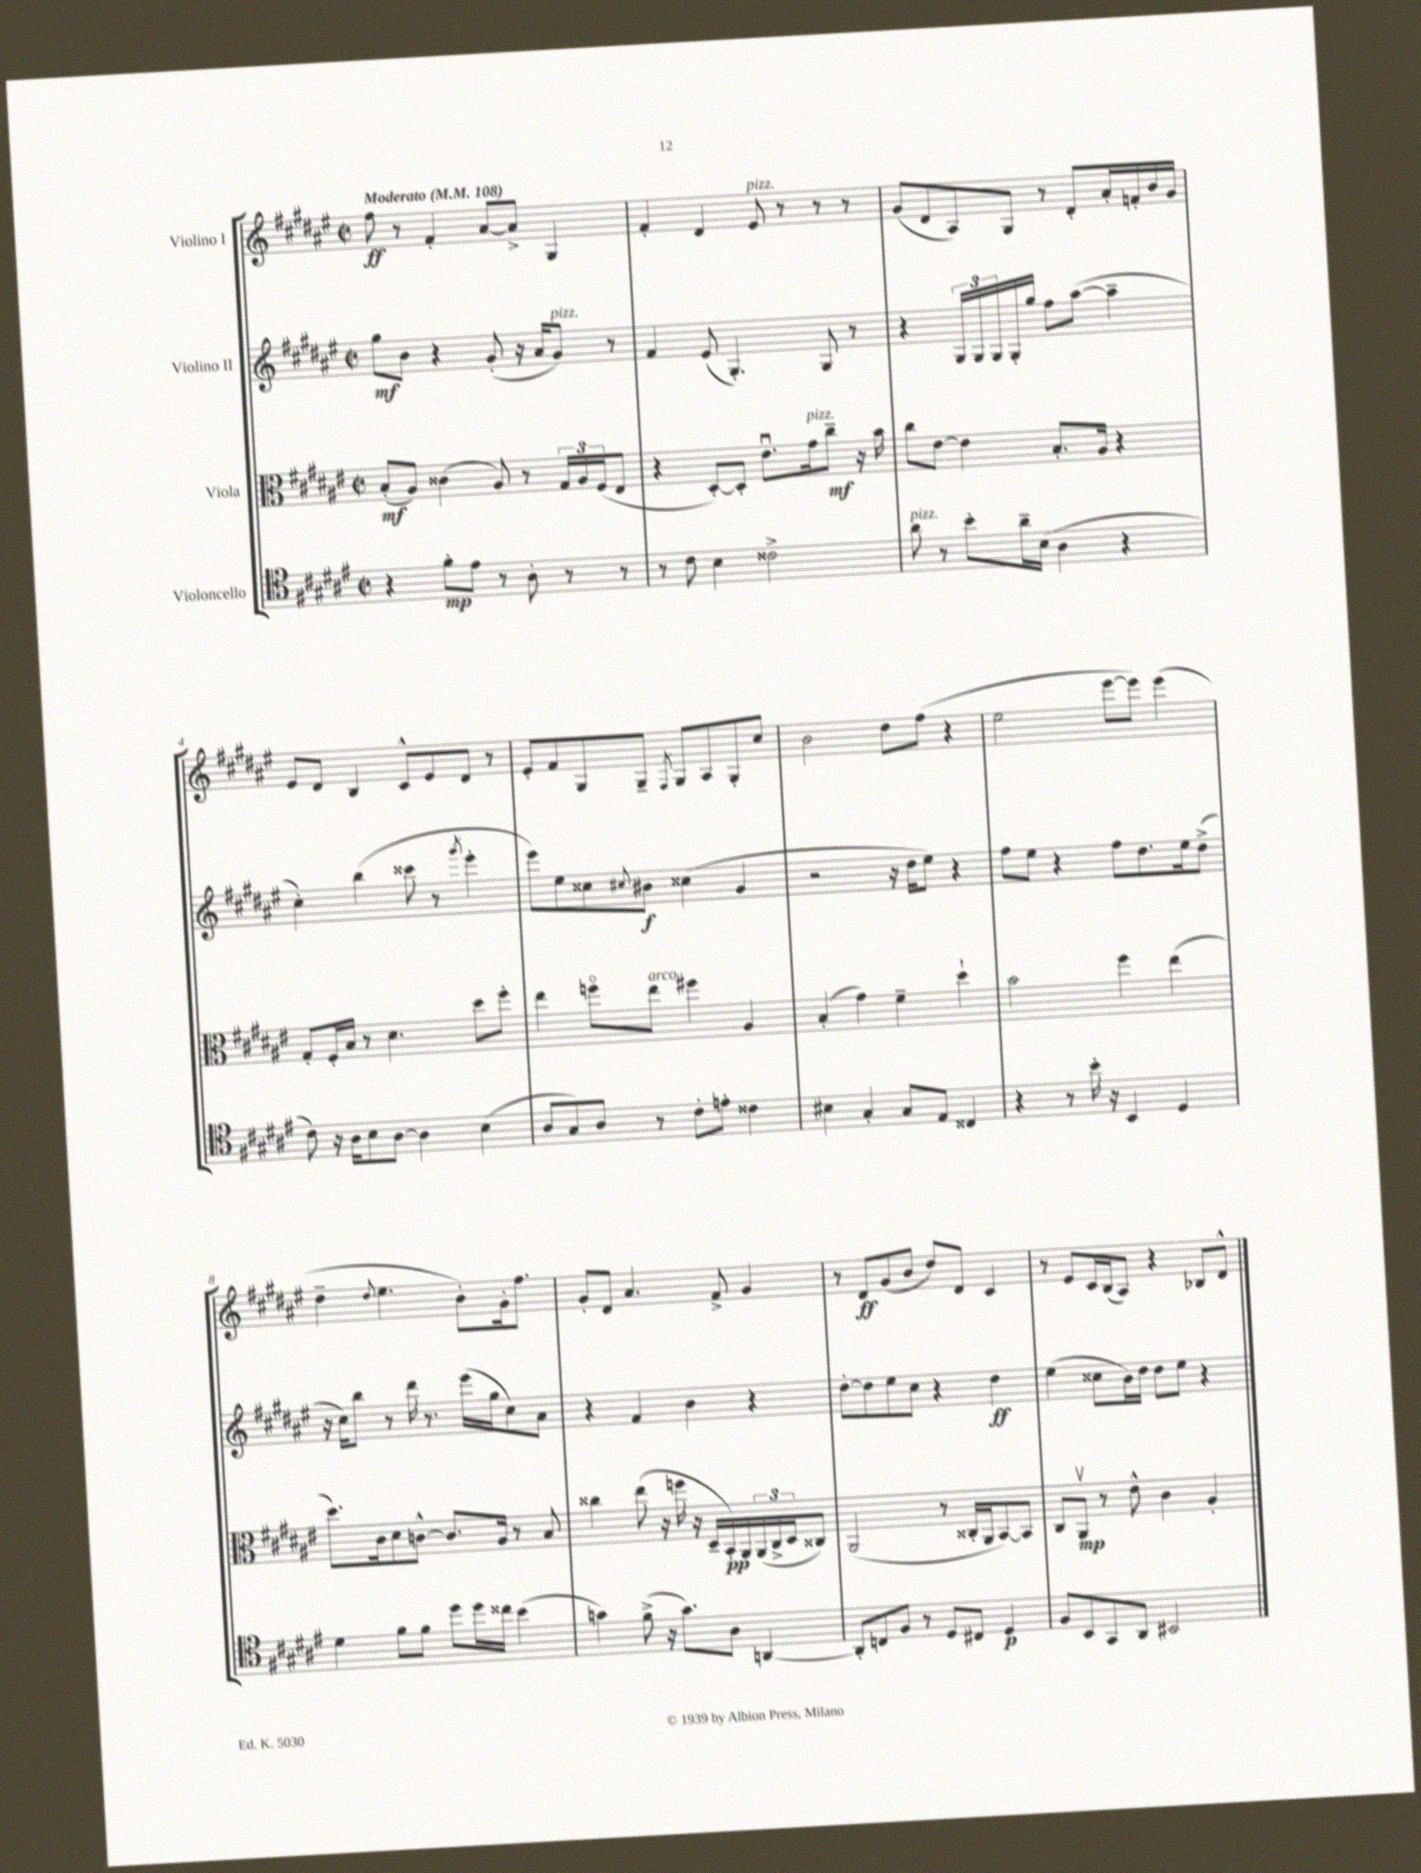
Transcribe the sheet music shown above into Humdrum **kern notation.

**kern	**kern	**kern	**kern
*staff4	*staff3	*staff2	*staff1
*clefC4	*clefC3	*clefG2	*clefG2
*k[f#c#g#d#a#e#]	*k[f#c#g#d#a#e#]	*k[f#c#g#d#a#e#]	*k[f#c#g#d#a#e#]
*M2/2	*M2/2	*M2/2	*M2/2
*met(c|)	*met(c|)	*met(c|)	*met(c|)
*MM108	*MM108	*MM108	*MM108
4r	(8B'	8gg#	8ff#
.	8A#)	8b	8r
8f#'	(4c##	4r	4f#'
8e#	.	.	.
8r	8A#)	(8g#'	[8a#
8A#'	8r	16r	8a#^]
.	.	16a#	.
8r	24G#	8g#)	4G#
.	24A#	.	.
.	(24F#	.	.
8r	8E#	8r	.
=	=	=	=
8r	4r	4f#	4f#'
8c#	.	.	.
4B	[8D#')	(8e#	4d#
.	8D#']	4.G#')	.
2c##^	8.e#u	.	8e#
.	.	.	8r
.	16g#	.	.
.	8cc#~	8G#	8r
.	16r	8r	8r
.	16b	.	.
=	=	=	=
8a#	8cc#	4r	(8g#
8r	[8e#	.	8d#
8b'	4e#]	24G#	8A#)
.	.	24G#	.
.	.	24G#	.
16a#~	.	16G#'	8G#
(16B	.	16gg#	.
4A#	8.B'	8ff#	8r
.	.	([8aa#	8d#'
.	16A#	.	.
4r	4r	4aa#~]	16a#'
.	.	.	16f'
.	.	.	16b
.	.	.	16g#
=	=	=	=
8c#)	8G#'	4cc#')	8e#
16r	16F#'	.	8d#
16A#	16B	.	.
8B	8r	(4bb	4B
[8A#	4.d#	.	.
4A#]	.	8ccc##	8c#^^
.	.	8r	8e#
.	.	8qggg#	.
(4B	8dd#	4eee#'	8d#
.	8ff#'	.	8r
=	=	=	=
8A#	4ee#	8eee#)	8e#'
8G#)	.	8ee#	8f#
8A#	8ffo	8cc##	8G#
.	.	8qqcc#	.
8r	8ee#	8b#	8G#~
.	.	.	8qF#
8c#'	4ff#	(4cc##	8G#
8e'	.	.	8A#
4c##	4A#	4g#	8G#'
.	.	.	8cc#
=	=	=	=
4B#	(4B'	2r	2b
4G#'	4g#)	.	.
8G#	4f#~	16r	8dd#
.	.	16dd#	.
8E#	.	8ee#)	(8ff#
4C##	4dd#`	4r	4r
=	=	=	=
4r	2b	8ff#	2ee#
.	.	8ee#	.
8r	.	4r	.
16b'	.	.	.
16r	.	.	.
4BB	4ff#	8ff#	[8eee#
.	.	8.dd#	8eee#])
4D#	(4ee#	.	(4eee#
.	.	16ee#	.
.	.	(8dd#^	.
=	=	=	=
4d#	8.dd#)	16r	4dd#~
.	.	16cc#)	.
.	.	8bb	.
.	16c#	.	.
.	.	.	8qqdd#
8f#	8d#	8r	4.ee#
8f#	[8c^^	16ddd#	.
.	.	8.r	.
8dd#	8.c]	.	.
16dd#	.	(16eee#	8b')
16cc##	16A#	16gg#	.
(4b	8r	8cc#)	16g#'
.	.	.	8.ff#
.	8B	8a#	.
=	=	=	=
4g)	4cc##	4r	8g#'
.	.	.	8d#
(8f#^	(8ee#	4f#	4.a#
16r	16r	.	.
8.g)	16ff	.	.
.	16r	4b	.
.	16D#~	.	.
8A#	16BB')	.	8f#^
.	16AA#	.	.
[4AA	(24AA#	4r	4g#
.	24C#^	.	.
.	24D#	.	.
.	8C##)	.	.
=	=	=	=
8AA']	(2AA#	[8dd#'	8r
8C	.	8dd#]	8d#
8F#	.	8ee#	(8g#
8r	.	8cc#	8b
8D#	8r	4r	8dd#)
8C#	16C##'	.	8d#
.	16AA#	.	.
4D#	[8BB)	4dd#	4c#
.	8BB]	.	.
=	=	=	=
8F#	8C#	(4ee#	8r
8BB	8AA#v	.	8e#
8GG#	8r	8cc##	16c#
.	.	.	(16B
8AA#	8e#^^	16b)	8A#)
.	.	16dd#	.
2BB#	4c#	8dd#	4r
.	.	8ee#	.
.	4A#'	4r	8B-
.	.	.	8d#^^
==	==	==	==
*-	*-	*-	*-
